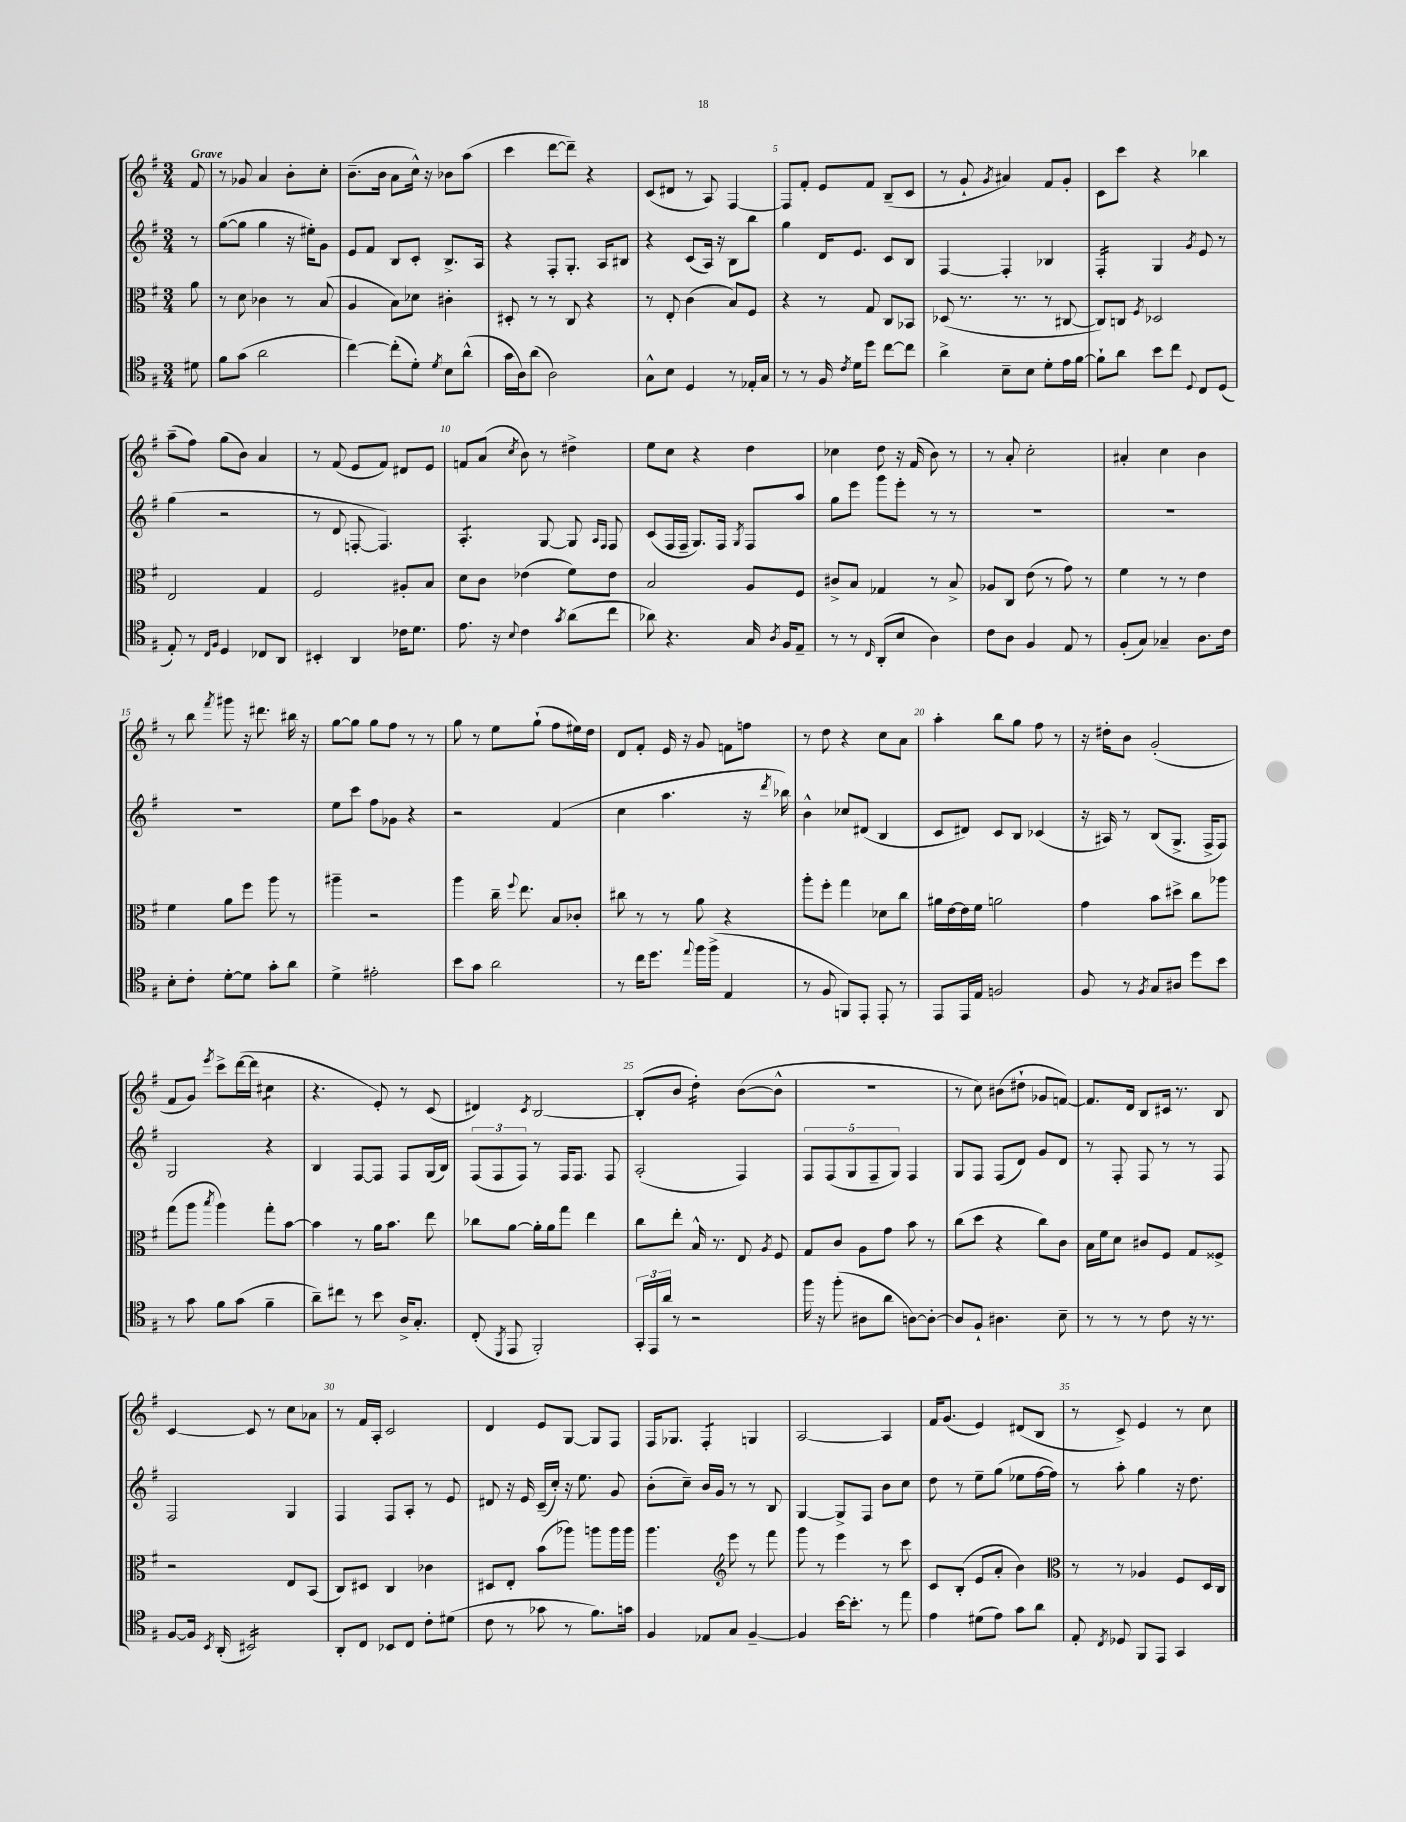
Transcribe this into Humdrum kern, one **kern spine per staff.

**kern	**kern	**kern	**kern
*staff4	*staff3	*staff2	*staff1
*clefC4	*clefC3	*clefG2	*clefG2
*k[f#]	*k[f#]	*k[f#]	*k[f#]
*M3/4	*M3/4	*M3/4	*M3/4
8d#\	8a\	8r	8f#/
=	=	=	=
8f#\L	8r	([8gg\L	8r
(8g\J	8d\	8gg\]J	8g-/
2a\	4c-\	4gg\	4a/
.	8r	16r	8b'\L
.	.	16ee#'\LK)	.
.	(8B/	8g\J	8cc'\J
=	=	=	=
[4cc\)	4A/	8e/L	(8.b~\L
.	.	8f#/J	.
.	.	.	16b\Jk
(8cc'\]L	8B\L)	8B/L	8a\L
8d'\J)	8d-\J	8c'/J	16cc^^\Jk)
.	.	.	16r
8qd/	.	.	.
8B\L	4c#'\	8.B^/L	8b-\L
(8a^^\J	.	.	(8aa\J
.	.	16A/Jk	.
=	=	=	=
16g\LL	8D#'/	4r	4ccc\
16A\J)	.	.	.
(8a\J	8r	.	.
2A\)	8r	8F#'/L	[8ddd\L
.	8C/	8.G'/J	8ddd~\]J)
.	4r	.	4r
.	.	16A/LK	.
.	.	8B#/J	.
=	=	=	=
8G^^\L	8r	4r	(8c/L
8B\J	8E'/	.	8d#/J
4D/	(4c\	(8c/L	8r
.	.	16A/Jk)	8A/)
.	.	16r	.
8r	8B/L)	8B\L	[4F#/
16E-'/LL	8F#/J	8bb\J	.
16G/JJ	.	.	.
=	=	=	=
8r	4r	4gg\	8F#/]L
8r	.	.	8f#'/J
16F#/	8r	16d/LK	8e/L
8qc/	.	.	.
16d\LK	.	8.e/J	.
8dd\J	8G/	.	8f#/J
[8cc\L	8C/L	8c/L	(8B~/L
8cc\]J	8BB-/J	8B/J	8c/J
=	=	=	=
4a^\	(8D-/	[4F#/	8r
.	8.r	.	8g`/
.	.	.	8qg/
8B~\L	.	4F#'/]	4a#/)
.	8.r	.	.
8B\J	.	.	.
8d'\L	8r	4B-/	8f#/L
16e\L	[8C#/	.	8g'/J
[16f#\JJ	.	.	.
=	=	=	=
8f#`\]L	8C#/]L)	4F#'/	8c\L
8a\J	8C/J	.	8ccc\J
.	8qF#/	.	.
8b\L	2D-/	4G/	4r
8cc\J	.	.	.
8qqD/	.	8qg/	.
8C/L	.	8e/	4bb-\
(8D/J	.	8r	.
=	=	=	=
8E'/)	2E/	(4gg\	(8aa~\L
8r	.	.	8ff#\J)
16qqC/LL	.	.	.
16qqF#/JJ	.	.	.
4D/	.	2r	(8gg\L
.	.	.	8b\J)
8C-/L	4G/	.	4a/
8AA/J	.	.	.
=	=	=	=
4BB#'/	2F#/	8r	8r
.	.	8d/	(8f#/
4AA/	.	[8F'/	8e/L
.	.	4.F/])	8f#/J)
16c-\LK	8A#'/L	.	8d#/L
8.d\J	.	.	.
.	8B/J	.	8e/J
=	=	=	=
8.e\	8d\L	4.A'/	8f/L
.	8c\J	.	(8a/J
16r	.	.	.
8qqB/	.	.	8qcc/
4c\	(4e-\	.	8b\)
.	.	[8G/	8r
8qg/	.	.	.
(8a\L	8f#\L)	8G/]	4dd#^\
.	.	16qqA/LL	.
.	.	16qqF#/JJ	.
8cc\J	8e-\J	8F#/	.
=	=	=	=
8a-\)	2B/	(8c/L	8ee\L
4.r	.	16F#/L	8cc\J
.	.	16F#~/JJ	.
.	.	8.G/L)	4r
.	.	16F#/Jk	.
.	.	8qG/	.
16G/	8A/L	8F#/L	4dd\
8qA/	.	.	.
16F#/LK	.	.	.
8E~/J	8F#/J	8aa/J	.
=	=	=	=
8r	8c#^/L	8gg\L	4cc-\
8r	8B/J	8eee\J	.
16qqC/	.	.	.
(8AA'/L	4G-/	8ggg\L	8dd\
8B/J	.	8eee'\J	16r
.	.	.	(16f#/
4A\)	8r	8r	8b\)
.	8B^/	8r	8r
=	=	=	=
8c\L	8A-/L	2.r	8r
8A\J	8C/J	.	8a'/
4F#/	(8e\	.	2cc'\
.	8r	.	.
8E/	8g\)	.	.
8r	8r	.	.
=	=	=	=
(8F#'/L	4f#\	2.r	4a#'/
8G/J)	.	.	.
4G-~/	8r	.	4cc\
.	8r	.	.
8.A\L	4e\	.	4b\
16c\Jk	.	.	.
=	=	=	=
8B'\L	4f#\	2.r	8r
8c'\J	.	.	8bb\
.	.	.	8qfff#/
[8d'\L	8a\L	.	8ggg#\
8d\]J	8ff#\J	.	16r
.	.	.	8.ddd#\
8g'\L	8aa\	.	.
8a\J	8r	.	16bb#\
.	.	.	16r
=	=	=	=
4d^\	4aa#~\	8ee\L	[8gg\L
.	.	8ccc\J	8gg\]J
2e#'\	2r	8ff#\L	8gg\L
.	.	8g-\J	8ff#\J
.	.	4r	8r
.	.	.	8r
=	=	=	=
8b\L	4aa\	2r	8gg\
8g\J	.	.	8r
2a\	16cc~\	.	8ee\L
.	8qqff#/	.	.
.	8.ee\	.	.
.	.	.	(8gg`\J
.	8B/L	(4f#/	8ff#\L
.	8c-'/J	.	16ee#\L)
.	.	.	16dd\JJ
=	=	=	=
8r	8cc#\	4cc\	8d/L
16cc\LK	8r	.	8f#'/J
8.dd\J	.	.	.
.	8r	4.aa\	16e/
.	.	.	16r
8qqee/	.	.	.
16ff#\LL	8a\	.	8g/
(16ff#^\JJ	.	.	.
4E/	4r	.	8f\L
.	.	16r	8ff\J
.	.	8qddd/	.
.	.	16bb-\)	.
=	=	=	=
8r	8aa'\L	4b^^\	8r
8F#/	8ff#'\J	.	8dd\
8FF/L)	4gg\	8cc-/L	4r
8EE'/J	.	(8d#/J	.
8EE'/	8d-\L	4B/	8cc\L
8r	8cc\J	.	8a\J
=	=	=	=
8EE/L	16a#\LL	8c/L	4aa'\
.	[16e\	.	.
16EE/L	16e\]	8d#/J)	.
16E/JJ	16f#\JJ	.	.
2F/	2a\	8c/L	8bb\L
.	.	8B/J	8gg\J
.	.	(4c-/	8ff#\
.	.	.	8r
=	=	=	=
8F#/	4g\	16r	16r
.	.	16A#/)	16dd#'\LK
8r	.	8r	8b\J
8qF#/	.	.	.
8G/L	8b\L	(8B/L	(2g'/
8A#/J	8dd#^\J	8.G^/J	.
8dd\L	8cc\L	.	.
.	.	16F#^/LK	.
8b\J	8aa-\J	8F#/J)	.
=	=	=	=
8r	(8gg\L	2G/	8f#/L
8g\	8aa\J	.	8g/J)
.	8qbb/	.	8qeee/
8f#\L	4aa\)	.	8ccc^\L
(8g\J	.	.	([16ddd\L
.	.	.	16ddd\]JJ
4f#~\	8gg'\L	4r	4cc#\
.	[8b\J	.	.
=	=	=	=
8a~\L)	4b\]	4B/	4.r
8cc#\J	.	.	.
8r	8r	[8F#/L	.
8b\	16a\LK	8F#/]J	8e'/)
.	8.b\J	.	.
16A^/LK	.	8F#/L	8r
8.G'/J	.	.	.
.	8ee\	(16G/L	(8c/
.	.	16B/JJ)	.
=	=	=	=
(8C'/	8cc-\L	(12F#/L	4d#/)
.	.	12F#/	.
8qDD/	.	.	.
8EE/	[8a\J	.	.
.	.	12F#/J)	.
.	.	.	8qc/
2FF#'/)	16a'\]LL	8r	[2B/
.	16a\J	.	.
.	8gg\J	16F#/LK	.
.	.	8.F#/J	.
.	4ee\	.	.
.	.	8F#/	.
=	=	=	=
24GG'/LL	8cc\L	(2A'/	(8B'/]L
24EE/	.	.	.
24a/JJ	.	.	.
8r	8ee'\J	.	8b/J
2r	16B^^/	.	4dd'\)
.	8.r	.	.
.	8E/	4F#/)	([8b\L
.	8qA/	.	.
.	8F#/	.	8b^^\]J
=	=	=	=
16ff#\	8G/L	10F#/L	2.r
16r	.	.	.
.	.	(10F#/	.
(8ff#'\	8c/J	.	.
.	.	10G/	.
8A#\L	8A\L	.	.
.	.	10F#~/	.
8a\J	8g\J	.	.
.	.	10G/J)	.
[8A\L)	8b\	4F#/	.
8A'\_J	8r	.	.
=	=	=	=
8A/]L	(8cc\L	8G/L	8r
8F#`/J	8dd\J	8F#/J	8cc\)
4.A#\	4r	(8F#/L	(8b#\L
.	.	8d/J)	8dd#`\J
.	8cc\L)	8g/L	8g-/L
8B~\	8c\J	8d/J	[8f/J)
=	=	=	=
8r	16B\LL	8r	8.f/]L
.	16f#\J	.	.
8r	8d\J	8F#'/	.
.	.	.	16d/Jk
8r	8c#/L	8F#/	8B/L
8c\	8F#/J	8r	16c#/Jk
.	.	.	8.r
16r	8G/L	8r	.
8.r	.	.	.
.	8F##^/J	8F#/	8B/
=	=	=	=
[8F#/L	2r	2F#/	[4c/
16F#/]Jk	.	.	.
8qBB/	.	.	.
(16AA'/	.	.	.
2BB#/)	.	.	8c/]
.	.	.	8r
.	8E/L	4G/	8cc\L
.	(8BB/J	.	8a-\J
=	=	=	=
8AA'/L	8C/L)	4F#/	8r
8C/J	8D#/J	.	16f#/LL
.	.	.	16A'/JJ
8BB-/L	4C/	8F#/L	2c/
8C/J	.	8A'/J	.
8c'\L	4c-\	8r	.
(8d#\J	.	8e/	.
=	=	=	=
8c\	8D#/L	8d#/	4d/
8r	8E'/J	16r	.
.	.	16e/	.
8g-\	(8b\L	(16c~/LL	8e/L
.	.	16cc'/JJ)	.
8r	8aa-\J)	16r	[8G/J
.	.	8.ee\	.
8.f#\L)	8aa\L	.	8G/]L
.	16aa\L	8g/	8F#/J
16g\Jk	16aa\JJ	.	.
=	=	=	=
4F#/	4.aa\	(8b'\L	16F#/LK
.	.	.	8.G-/J
.	.	8cc~\J)	.
8E-/L	.	16b/LL	4F#'/
.	.	16g/JJ	.
*	*clefG2	*	*
8G/J	8eee\	8r	.
[4F#~/	8r	8r	4G/
.	8fff#\	8B/	.
=	=	=	=
4F#/]	8ggg\	[4G/	[2A/
.	8r	.	.
[16b\LK	4eee\	8G^/]L	.
8.b'\]J	.	.	.
.	.	8F#/J	.
8r	8r	8b\L	4A/]
8ee\	8ccc\	8cc\J	.
=	=	=	=
4e\	8c/L	8dd\	16f#/LK
.	.	.	(8.g/J
.	(8B'/J	8r	.
(8d#\L	8e/L	8ee~\L	4e/)
8e\J)	8a'/J	(8gg\J	.
8g\L	4b\)	8ee-\L	(8d#/L
8a\J	.	[16ff#\L	8B/J
.	.	16ff#\]JJ)	.
=	=	=	=
*	*clefC3	*	*
8E'/	8r	8r	8r
8qC/	.	.	.
8D-/	8r	8aa'\	8c^/)
8FF#/L	4A-/	4gg\	4e/
8EE/J	.	.	.
4GG/	8F#/L	16r	8r
.	.	8.dd\	.
.	16D/L	.	8cc\
.	16C/JJ	.	.
==	==	==	==
*-	*-	*-	*-
